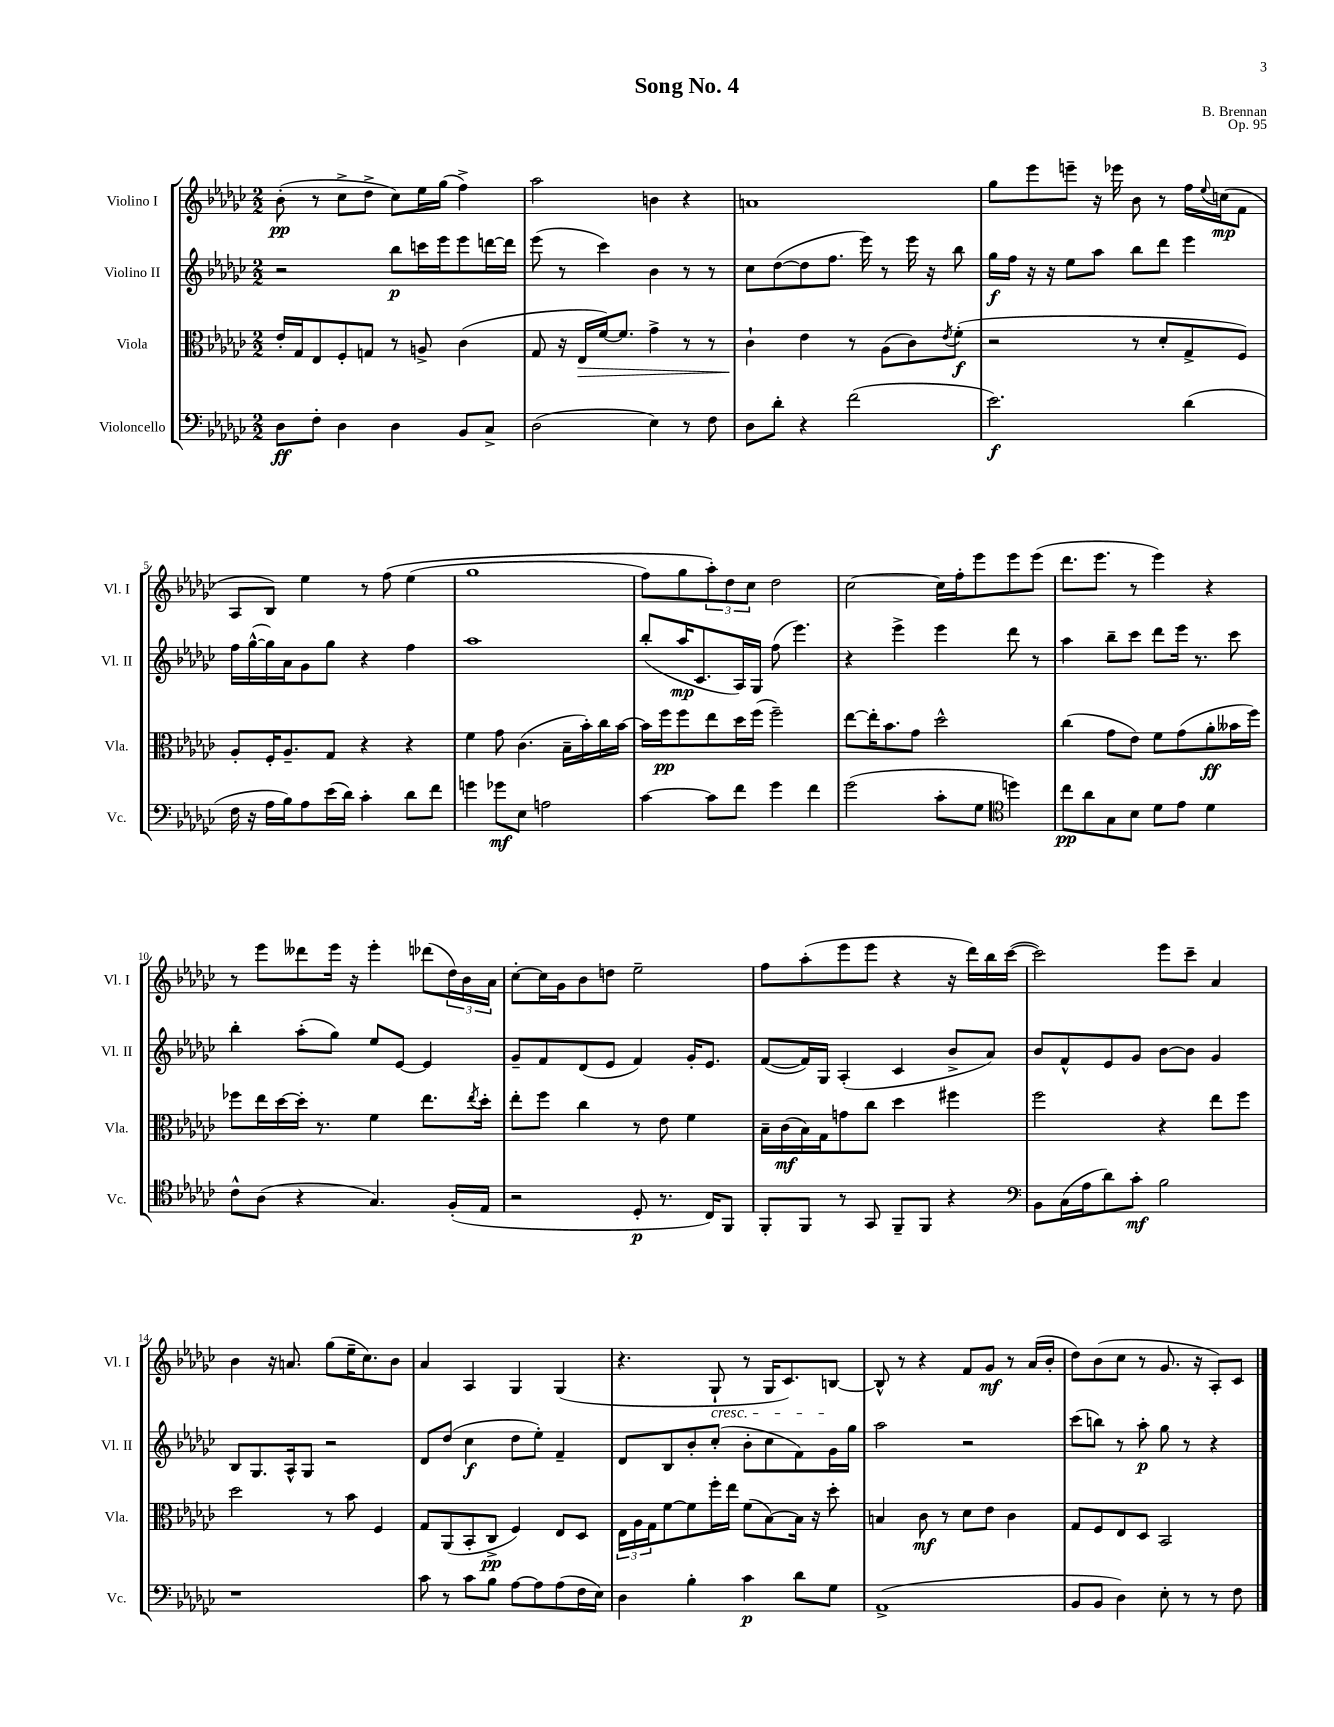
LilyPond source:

\header { title = "Song No. 4" composer = "B. Brennan" opus = "Op. 95" }
<<
\new StaffGroup <<
\new Staff = "s0" \with { instrumentName = "Violino I" shortInstrumentName = "Vl. I" } {
    \clef treble \key ges \major \numericTimeSignature \time 2/2
    bes'8-.\pp( r8 ces''8-> des''8-> ces''8) ees''16 ges''16( f''4->) |
    aes''2 b'4 r4 |
    a'1 |
    ges''8 ees'''8 e'''8-- r16 ees'''16 bes'8 r8 f''16 \appoggiatura { ees''8 } c''16\mp( f'8 |
    aes8 bes8) ees''4 r8 f''8\( ees''4( |
    ges''1 |
    f''8) ges''8 \tuplet 3/2 { aes''8-.\) des''8 ces''8 } des''2 |
    ces''2~ ces''16 f''16-. ees'''8 ees'''8 ees'''8( |
    des'''8. ees'''8. r8 ees'''4) r4 |
    r8 ees'''8 deses'''8 ees'''16 r16 ees'''4-. des'''8( \tuplet 3/2 { des''16) bes'16 aes'16 } |
    ces''8~-. ces''16 ges'16 bes'8 d''8 ees''2-- |
    f''8 aes''8-.( ees'''8 ees'''8 r4 r16 des'''16) bes''16 ces'''16~( |
    ces'''2) ees'''8 ces'''8-- aes'4 |
    bes'4 r16 a'8. ges''8( ees''16-- ces''8.) bes'8 |
    aes'4 aes4 ges4 ges4( |
    r4. ges8-!\cresc r8 ges16 ces'8.) b8~\! |
    b8-^ r8 r4 f'8 ges'8\mf r8 aes'16( bes'16-. |
    des''8) bes'8( ces''8 r8 ges'8. r16 aes8-.) ces'8 \bar "|." |
}
\new Staff = "s1" \with { instrumentName = "Violino II" shortInstrumentName = "Vl. II" } {
    \clef treble \key ges \major \numericTimeSignature \time 2/2
    r2 bes''8\p c'''16 ees'''16 ees'''8 d'''16~ d'''16 |
    ees'''8( r8 ces'''4) bes'4 r8 r8 |
    ces''8 des''8~( des''8 f''8. ees'''16) r8 ees'''16 r16 bes''8 |
    ges''16\f f''16 r16 r16 ees''8 aes''8 bes''8 des'''8 ees'''4 |
    f''16 ges''16~-^( ges''16) aes'16 ges'8 ges''8 r4 f''4 |
    aes''1 |
    bes''8-.( aes''16\mp ces'8. aes16) ges16 f''8( ees'''4.) |
    r4 ees'''4-> ees'''4 des'''8 r8 |
    aes''4 bes''8-- ces'''8 des'''8 ees'''16 r8. ces'''8 |
    bes''4-. aes''8-.( ges''8) ees''8 ees'8~ ees'4 |
    ges'8-- f'8 des'8( ees'8 f'4) ges'16-. ees'8. |
    f'8~( f'16) ges16 aes4-.( ces'4 bes'8-> aes'8) |
    bes'8 f'8-^ ees'8 ges'8 bes'8~ bes'8 ges'4 |
    bes8 ges8. aes16-^ ges8 r2 |
    des'8 des''8( ces''4\f des''8 ees''8-.) f'4-- |
    des'8 bes8 bes'8-. ces''8-.( bes'8-. ces''8 f'8) ges'16 ges''16 |
    aes''2 r2 |
    ces'''8( b''8) r8 aes''8-.\p ges''8 r8 r4 \bar "|." |
}
\new Staff = "s2" \with { instrumentName = "Viola" shortInstrumentName = "Vla." } {
    \clef alto \key ges \major \numericTimeSignature \time 2/2
    ees'16-. ges16 ees8 f8-. g8 r8 a8-> ces'4( |
    ges8 r16 ees16\> f'16~) f'8. ges'4-> r8 r8 |
    ces'4-!\! ees'4 r8 aes8( ces'8) \acciaccatura { ees'8 } f'8-.\f( |
    r2 r8 des'8-. ges8-> f8) |
    aes8-. f16-. aes8.-- ges8 r4 r4 |
    f'4 ges'8 ces'4.( bes16-- bes'16-.) ces''16 bes'16~ |
    bes'16 f''16\pp f''8 ees''8 des''16 f''16( f''2--) |
    ees''8~ ees''16-. bes'8. ges'8 des''2-^ |
    ces''4( ges'8 ees'8) f'8 ges'8( aes'8-.\ff beses'16 f''16) |
    fes''8 ees''16 des''16~ des''16-. r8. f'4 ees''8. \acciaccatura { ees''8 } des''16-. |
    ees''8-. f''8 ces''4 r8 ees'8 f'4 |
    bes16-- ces'16\mf( bes16) ges16 g'8 ces''8 des''4 fis''4 |
    f''2 r4 ees''8 f''8 |
    des''2 r8 bes'8 f4 |
    ges8 aes,8( bes,8-. ces8->\pp f4) ees8 des8 |
    \tuplet 3/2 { ees16 aes16 ges16 } f'8~ f'8 f''16-. ees''16 f'8( bes8~) bes16 r16 des''8-. |
    b4 ces'8\mf r8 des'8 ees'8 ces'4 |
    ges8 f8 ees8 des8 bes,2 \bar "|." |
}
\new Staff = "s3" \with { instrumentName = "Violoncello" shortInstrumentName = "Vc." } {
    \clef bass \key ges \major \numericTimeSignature \time 2/2
    des8\ff f8-. des4 des4 bes,8 ces8-> |
    des2( ees4) r8 f8 |
    des8 des'8-. r4 f'2( |
    ees'2.\f) des'4( |
    f16 r16 aes16 bes16) aes8 ees'16( des'16) ces'4-. des'8 f'8 |
    g'4 ges'8\mf ees8 a2 |
    ces'4~ ces'8 f'8 ges'4 f'4 |
    ges'2( ces'8-. ges8 \clef tenor d''4) |
    ces''8\pp aes'8 ges8 bes8 des'8 ees'8 des'4 |
    ces'8-^ aes8( r4 ges4.) f16-.( ees16 |
    r2 des8-.\p r8. ces16) f,8 |
    f,8-. f,8 r8 ges,8 f,8-- f,8 r4 |
    \clef bass bes,8 ces16( aes16 des'8) ces'8-.\mf bes2 |
    r1 |
    ces'8 r8 ces'8 bes8 aes8~ aes8 aes8( f16 ees16) |
    des4 bes4-. ces'4\p des'8 ges8 |
    aes,1->( |
    bes,8 bes,8 des4) ees8-. r8 r8 f8 \bar "|." |
}
>>
>>
